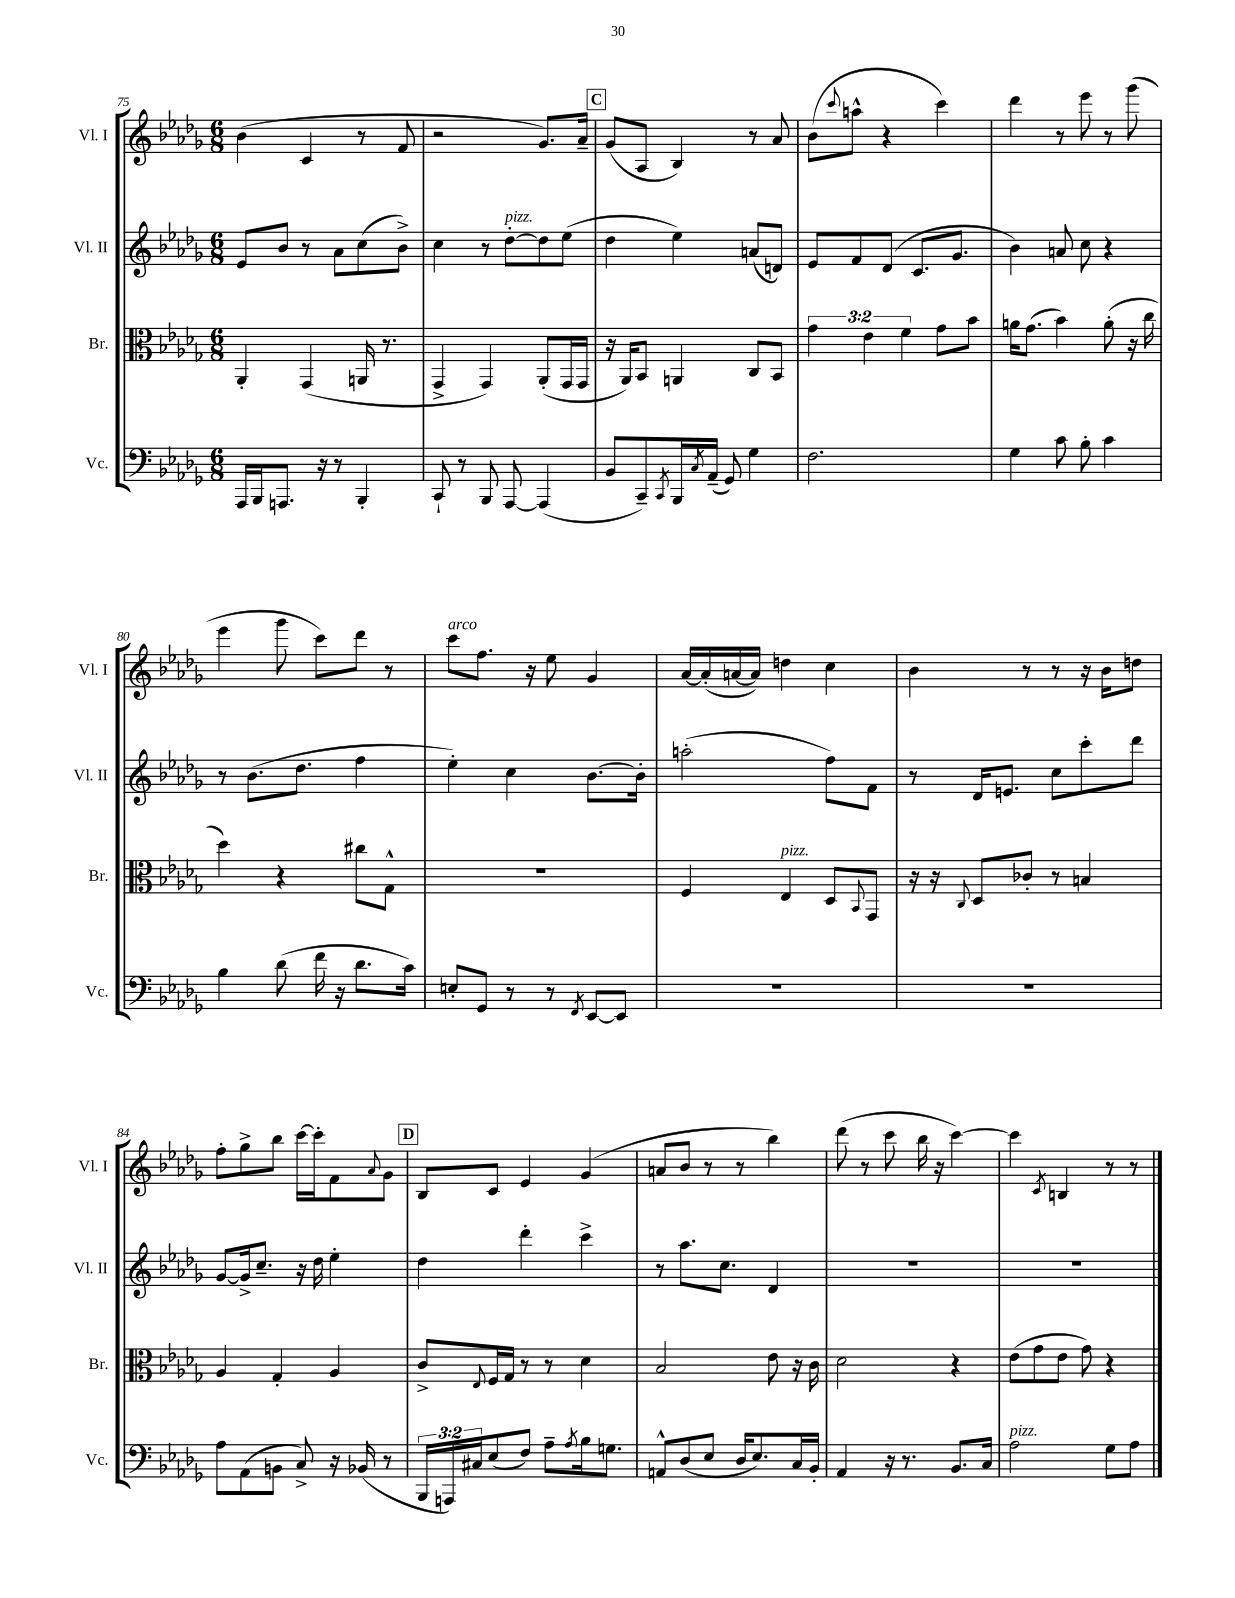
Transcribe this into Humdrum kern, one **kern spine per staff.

**kern	**kern	**kern	**kern
*staff4	*staff3	*staff2	*staff1
*clefF4	*clefC3	*clefG2	*clefG2
*k[b-e-a-d-g-]	*k[b-e-a-d-g-]	*k[b-e-a-d-g-]	*k[b-e-a-d-g-]
*M6/8	*M6/8	*M6/8	*M6/8
16AAA-	4AA-'	8e-	(4b-
16BBB-	.	.	.
8.AAA	.	8b-	.
.	(4GG-	8r	4c
16r	.	.	.
8r	.	8a-	.
4BBB-'	16AA	(8cc	8r
.	8.r	.	.
.	.	8b-^)	8f
=	=	=	=
8CC`	4GG-^	4cc	2r
8r	.	.	.
8BBB-	4GG-)	8r	.
[8AAA-	.	[8dd-'	.
(4AAA-]	(8AA-'	8dd-]	8.g-)
.	16GG-	(8ee-	.
.	16GG-	.	16a-~
=	=	=	=
8BB-	16r	4dd-	(8g-
.	16AA-)	.	.
8CC~)	8BB-	.	8A-
8qCC	.	.	.
16BBB-	4AA	4ee-)	4B-)
8qC	.	.	.
(16AA-~	.	.	.
8GG-)	.	.	.
4G-	8C	(8a	8r
.	8BB-	8d)	8a-
=	=	=	=
2.F	6g-	8e-	(8b-
.	.	.	8qqccc
.	.	8f	8aa^^
.	6e-	.	.
.	.	(8d-	4r
.	6f	.	.
.	.	8.c	.
.	8g-	.	4ccc)
.	.	8.g-	.
.	8b-	.	.
=	=	=	=
4G-	16a	4b-)	4ddd-
.	(8.g-	.	.
8c	4b-)	8a	8r
8B-'	.	8cc	8eee-
4c	(8a'	4r	8r
.	16r	.	(8ggg-
.	16cc	.	.
=	=	=	=
4B-	4dd-)	8r	4eee-
.	.	(8.b-	.
(8d-	4r	.	8ggg-
.	.	8.dd-	.
16f	.	.	8ccc)
16r	.	.	.
8.d-	8cc#	4ff	8ddd-
.	8G-^^	.	8r
16c)	.	.	.
=	=	=	=
8E'	2.r	4ee-')	8ccc
8GG-	.	.	8.ff
8r	.	4cc	.
.	.	.	16r
8r	.	.	8ee-
8qFF	.	.	.
[8EE-	.	[8.b-	4g-
8EE-]	.	.	.
.	.	16b-']	.
=	=	=	=
2.r	4F	(2aa'	[16a-
.	.	.	(16a-']
.	.	.	[16a
.	.	.	16a])
.	4E-	.	4dd
.	8D-	8ff)	4cc
.	8qqBB-	.	.
.	8GG-	8f	.
=	=	=	=
2.r	16r	8r	4b-
.	16r	.	.
.	8qqC	.	.
.	8D-	16d-	.
.	.	8.e	.
.	8c-'	.	8r
.	8r	8cc	8r
.	4B	8ccc'	16r
.	.	.	16b-
.	.	8ddd-	8dd
=	=	=	=
8A-	4A-	[8g-	8ff'
(8AA-	.	16g-^]	8gg-^
.	.	8.cc~	.
8BB	4G-'	.	8bb-
8C^)	.	16r	[16ccc
.	.	16dd-	16ccc']
16r	4A-	4ee-'	8f
(16BB-	.	.	.
.	.	.	8qqa-
8r	.	.	8g-
=	=	=	=
24BBB-	8c^	4dd-	8B-
24AAA)	.	.	.
24C#	.	.	.
.	8qqE-	.	.
(8E-	16F	.	8c
.	16G-	.	.
8F)	8r	4ddd-'	4e-
8A-~	8r	.	.
8qA-	.	.	.
16B-	4d-	4ccc^	(4g-
8.G	.	.	.
=	=	=	=
8AA^^	2B-	8r	8a
(8D-	.	8.aa-	8b-
8E-	.	.	8r
.	.	8.cc	.
16D-	.	.	8r
8.E-)	.	.	.
.	8e-	4d-	4bb-)
16C	16r	.	.
16BB-'	16c	.	.
=	=	=	=
4AA-	2d-	2.r	(8ddd-
.	.	.	8r
16r	.	.	8ccc
8.r	.	.	.
.	.	.	16bb-
.	.	.	16r
8.BB-	4r	.	[4ccc)
16C	.	.	.
=	=	=	=
2A-	(8e-	2.r	4ccc]
.	8g-	.	.
.	.	.	8qc
.	8e-	.	4B
.	8g-)	.	.
8G-	4r	.	8r
8A-	.	.	8r
==	==	==	==
*-	*-	*-	*-
